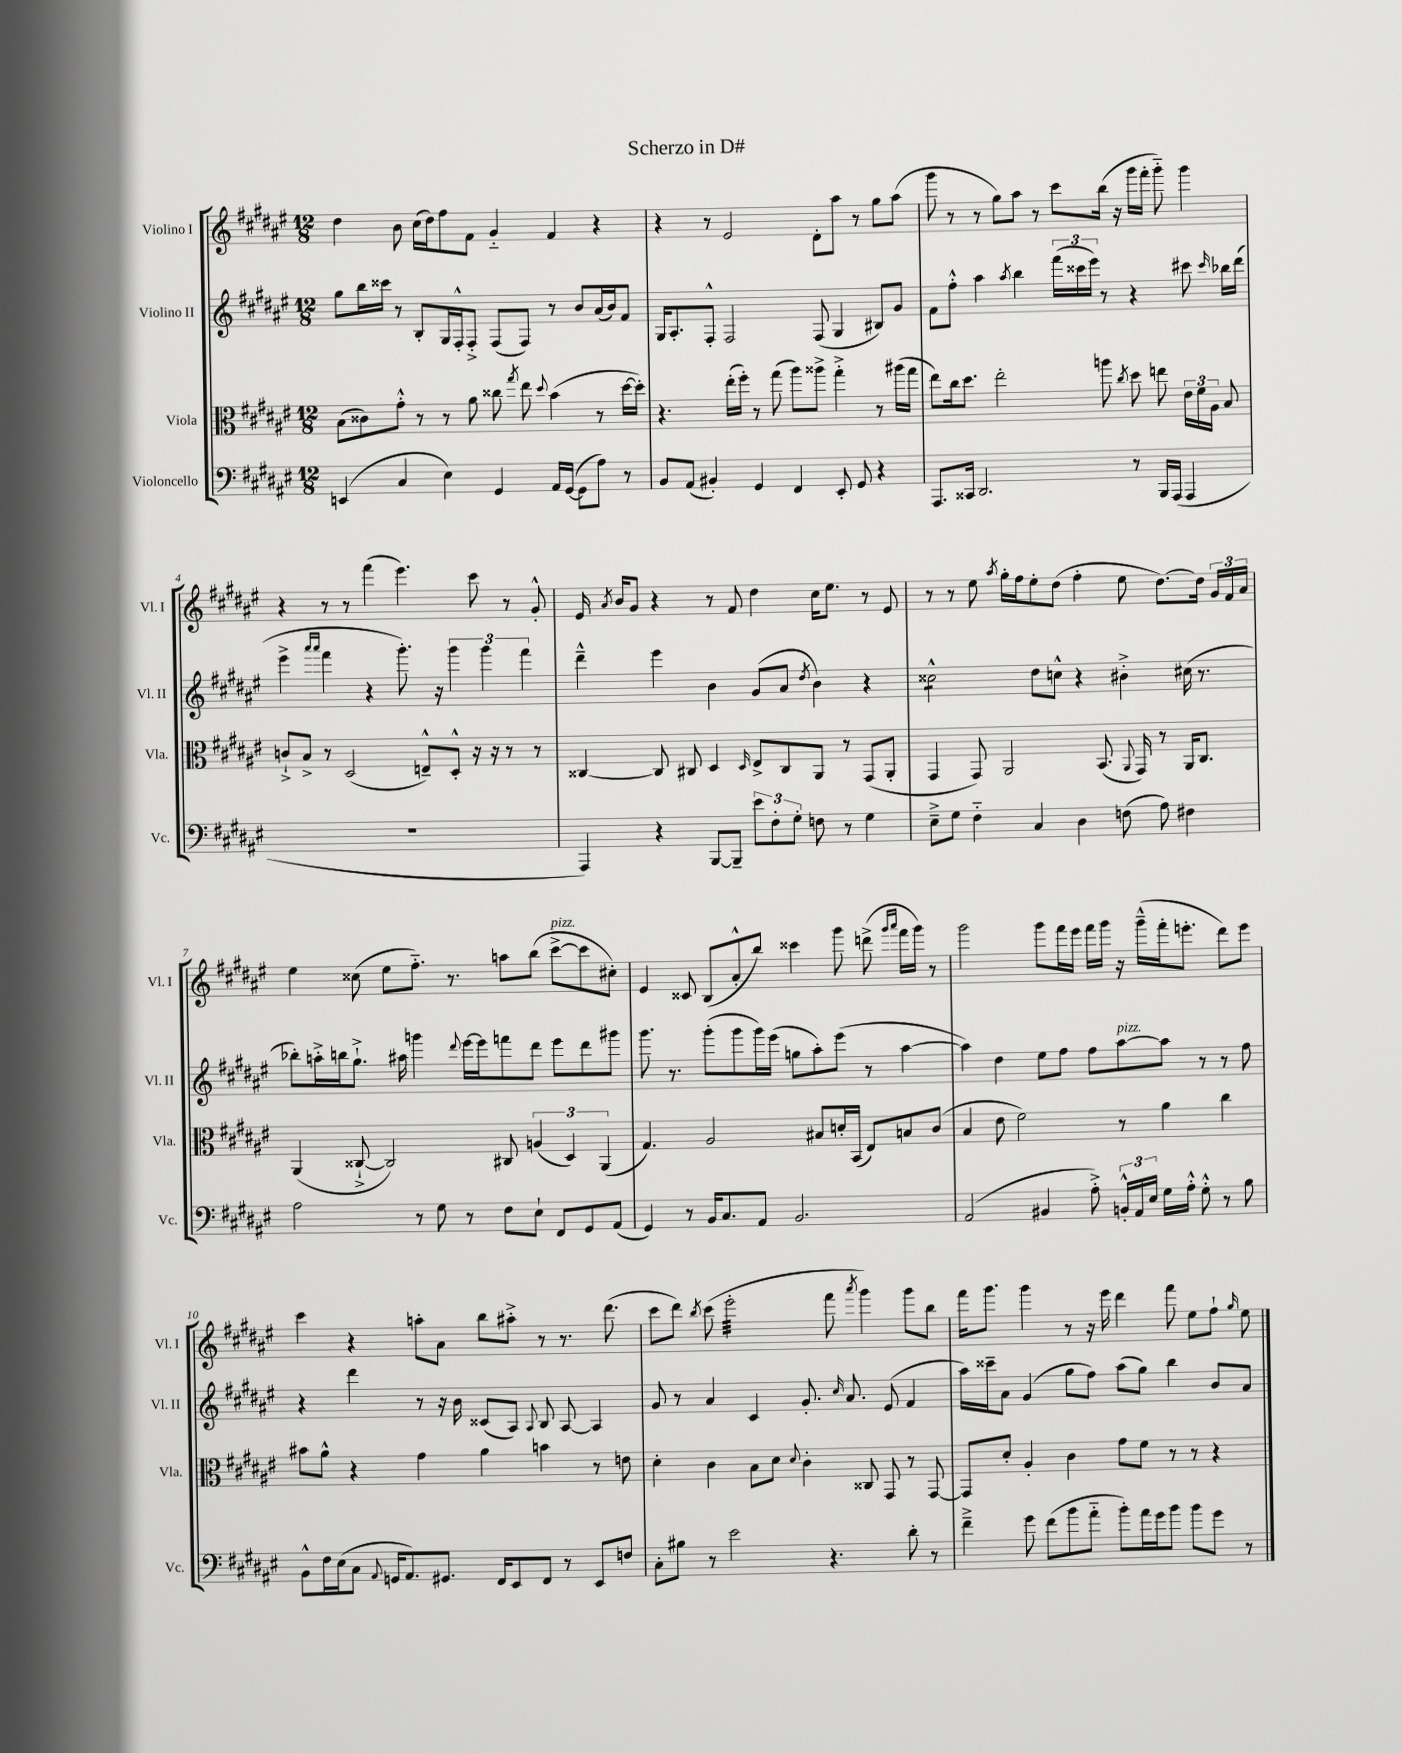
\header { title = "Scherzo in D#" }
<<
\new StaffGroup <<
\new Staff = "s0" \with { instrumentName = "Violino I" shortInstrumentName = "Vl. I" } {
    \clef treble \key fis \major \numericTimeSignature \time 12/8
    \autoBeamOff dis''4 b'8 cis''16[( dis''16) fis''8 fis'8] gis'4-_ fis'4 r4 |
    r4 r8 eis'2 dis'8[-. ais''8] r8 gis''8[ ais''8]( |
    gis'''8 r8 r8 gis''8[) ais''8] r8 cis'''8[ b''16]( r16 gis'''16[ fis'''16]-. gis'''8-_) gis'''4 |
    r4 r8 r8 fis'''4( eis'''4.) cis'''8 r8 gis'8-.-^ |
    eis'16 \acciaccatura { ais'8 } b'16[ gis'8] r4 r8 fis'8 dis''4 cis''16[ eis''8.] r8 eis'8 |
    r8 r8 eis''8 \acciaccatura { ais''8 } gis''16[-. fis''16 eis''8-. dis''8]( fis''4-. eis''8 dis''8.[~) dis''16] \tuplet 3/2 { gis'16[ fis'16 ais'16] } |
    eis''4 cisis''8( eis''8[ fis''8.]-_) r8. a''8[ b''8]( cis'''8[~->^\markup { \italic "pizz." } cis'''8 cis''8]-.) |
    eis'4 cisis'8 b8[( ais'8-.-^ b''8]) cisis'''4 gis'''8 d'''8->( \grace { gis'''16[ ais'''16] } fis'''16[ gis'''16]) r8 |
    gis'''2 gis'''8[ fis'''16 eis'''16] fis'''16[ gis'''16] r16 gis'''16[---^( fis'''16-. e'''8.]-. dis'''8[) e'''8] |
    cis'''4 r4 a''8[-. ais'8] b''8[ ais''8]-.-> r8 r8. dis'''8.( |
    cis'''8[ dis'''8]) \acciaccatura { b''8 } cis'''8( eis'''2:32-. fis'''8 \acciaccatura { ais'''8 } gis'''4) gis'''8[ b''8] |
    fis'''16[ gis'''8.] gis'''4 r8 r16 eis'''16 dis'''4 fis'''8 eis''8[ fis''8]-! \grace { gis''16 } eis''8 \bar "|." |
}
\new Staff = "s1" \with { instrumentName = "Violino II" shortInstrumentName = "Vl. II" } {
    \clef treble \key fis \major \numericTimeSignature \time 12/8
    \autoBeamOff gis''8[ b''16 cisis'''16] r8 b8[-. gis16 fis16-.-^ fis8]-.-> fis8[( fis8]) r8 b'8[ ais'16( b'16) fis'8] |
    gis16[ ais8.-. fis8]-.-^ fis2 fis8( gis4 bis8[) gis'8] |
    fis'8[ fis''8]-.-^ ais''4 \acciaccatura { ais''8 } b''4 \tuplet 3/2 { fis'''16[( cisis'''16 eis'''16]) } r8 r4 cis'''8 \grace { cis'''16 } bes''16[ dis'''16]( |
    eis'''4-> \grace { ais'''16[ ais'''16] } fis'''4 r4 gis'''8.-.) r16 \tuplet 3/2 { gis'''4 gis'''4 fis'''4 } |
    dis'''4---^ eis'''4 b'4 gis'8[( ais'8] \acciaccatura { dis''8 } b'4) r4 |
    cisis''2:8-^ dis''8[ c''8]-^ r4 bis'4-.-> cis''16( r8. |
    bes''8[-.) a''16-.-> b''16 gis''8.]-!-> ais''16 g'''4 \appoggiatura { dis'''8 } eis'''16[~ eis'''16 f'''8 dis'''8] eis'''8[ dis'''8 gis'''8] |
    gis'''8. r8. gis'''8[-.( gis'''8 gis'''16) eis'''16]( g''8[ ais''8-.) eis'''8]( r8 ais''4~ |
    ais''4) dis''4 eis''8[ fis''8] fis''8[ ais''8~^\markup { \italic "pizz." } ais''8] r8 r8 fis''8 |
    r4 dis'''4 r8 r16 b'16 cisis'8[( ais8]) \appoggiatura { ais8 } b8 ais8~ ais4 |
    gis'8 r8 ais'4 cis'4 gis'8.-. \grace { cis''16 } ais'8. eis'8( fis'4 |
    ais''16[) cisis'''16-- ais'8] gis'4( gis''8[ fis''8]) ais''8[( gis''8]) b''4 b'8[ ais'8] \bar "|." |
}
\new Staff = "s2" \with { instrumentName = "Viola" shortInstrumentName = "Vla." } {
    \clef alto \key fis \major \numericTimeSignature \time 12/8
    \autoBeamOff b8[( cisis'8) gis'8]-.-^ r8 r8 ais'8 cisis''8 \acciaccatura { gis''8 } eis''8 \appoggiatura { dis''8 } b'4( r8 dis''16[~ dis''16]-.) |
    r4. eis''16[-.( fis''16]-.) r8 gis''8( ais''8[) aisis''8]-> gis''4-.-> r8 ais''16[( gis''16] |
    eis''8[) cis''16 dis''8.] eis''2-. a''8 \acciaccatura { cis''8 } dis''8 e''8 \tuplet 3/2 { eis'16[ fis'16 ais16] } b8 |
    c'8[-!-> b8]-> r8 dis2( e8[---^) dis8]-.-^ r16 r16 r8 r8 |
    cisis4~ cisis8 cis8 dis4 \grace { dis16 } eis8[-> cis8 ais,8] r8 gis,8[( ais,8]-. |
    gis,4 gis,8) ais,2 b,8.( \appoggiatura { ais,8 } gis,16) r8 ais,16[ cis8.] |
    ais,4( cisis8~-!-> cisis2) cis8 \tuplet 3/2 { a4( dis4) ais,4( } |
    gis4.) ais2 bis8[ d'16-. b,16]( eis8[) b8 cis'8]( |
    b4 eis'8 fis'2) r8 ais'4 cis''4 |
    bis'8[ ais'8]-^ r4 gis'4 ais'4 b'4 r8 e'8 |
    dis'4-. cis'4 b8[ dis'8] \appoggiatura { dis'8 } cis'4-. cisis8 gis,8 r8 gis,8~ |
    gis,8[ dis'8]-. ais4-. cis'4 gis'8[ fis'8] r8 r8 r4 \bar "|." |
}
\new Staff = "s3" \with { instrumentName = "Violoncello" shortInstrumentName = "Vc." } {
    \clef bass \key fis \major \numericTimeSignature \time 12/8
    \autoBeamOff e,4( cis4 eis4) gis,4 ais,16[ gis,16]~( gis,8[ ais8]) r8 |
    b,8[ ais,8]( bis,4-.) gis,4 fis,4 eis,8-. gis,8 r4 |
    ais,,8.[ cisis,16] dis,2. r8 b,,16[ ais,,16]( ais,,4 |
    R1. |
    ais,,4) r4 b,,8[~ b,,8]-- \tuplet 3/2 { eis'8[ fis8-. gis8]-. } f8 r8 gis4 |
    eis8[---> gis8] fis4-_ cis4 dis4 f8( ais8) fis4 |
    ais2 r8 gis8 r8 fis8[ eis8]-! fis,8[ gis,8 ais,8]( |
    gis,4) r8 b,16[ cis8. ais,8] b,2. |
    ais,2( bis,4 ais8-.->) \tuplet 3/2 { b,16[-.-^ ais,16 eis16] } gis16[ ais16]-.-^ gis8-.-^ r8 b8 |
    b,8[-^ fis16 eis16( cis8] \appoggiatura { ais,8 } g,16[ ais,8.) gis,8.] fis,16[ eis,8 fis,8] r8 eis,8[ f8] |
    cis8[-. bis8] r8 eis'2 r4. dis'8-. r8 |
    fis'4---> gis'8 fis'8[( b'8 ais'8]-_ b'8[-.) ais'16 gis'16 b'8] b'8[ gis'8] r8 \bar "|." |
}
>>
>>
